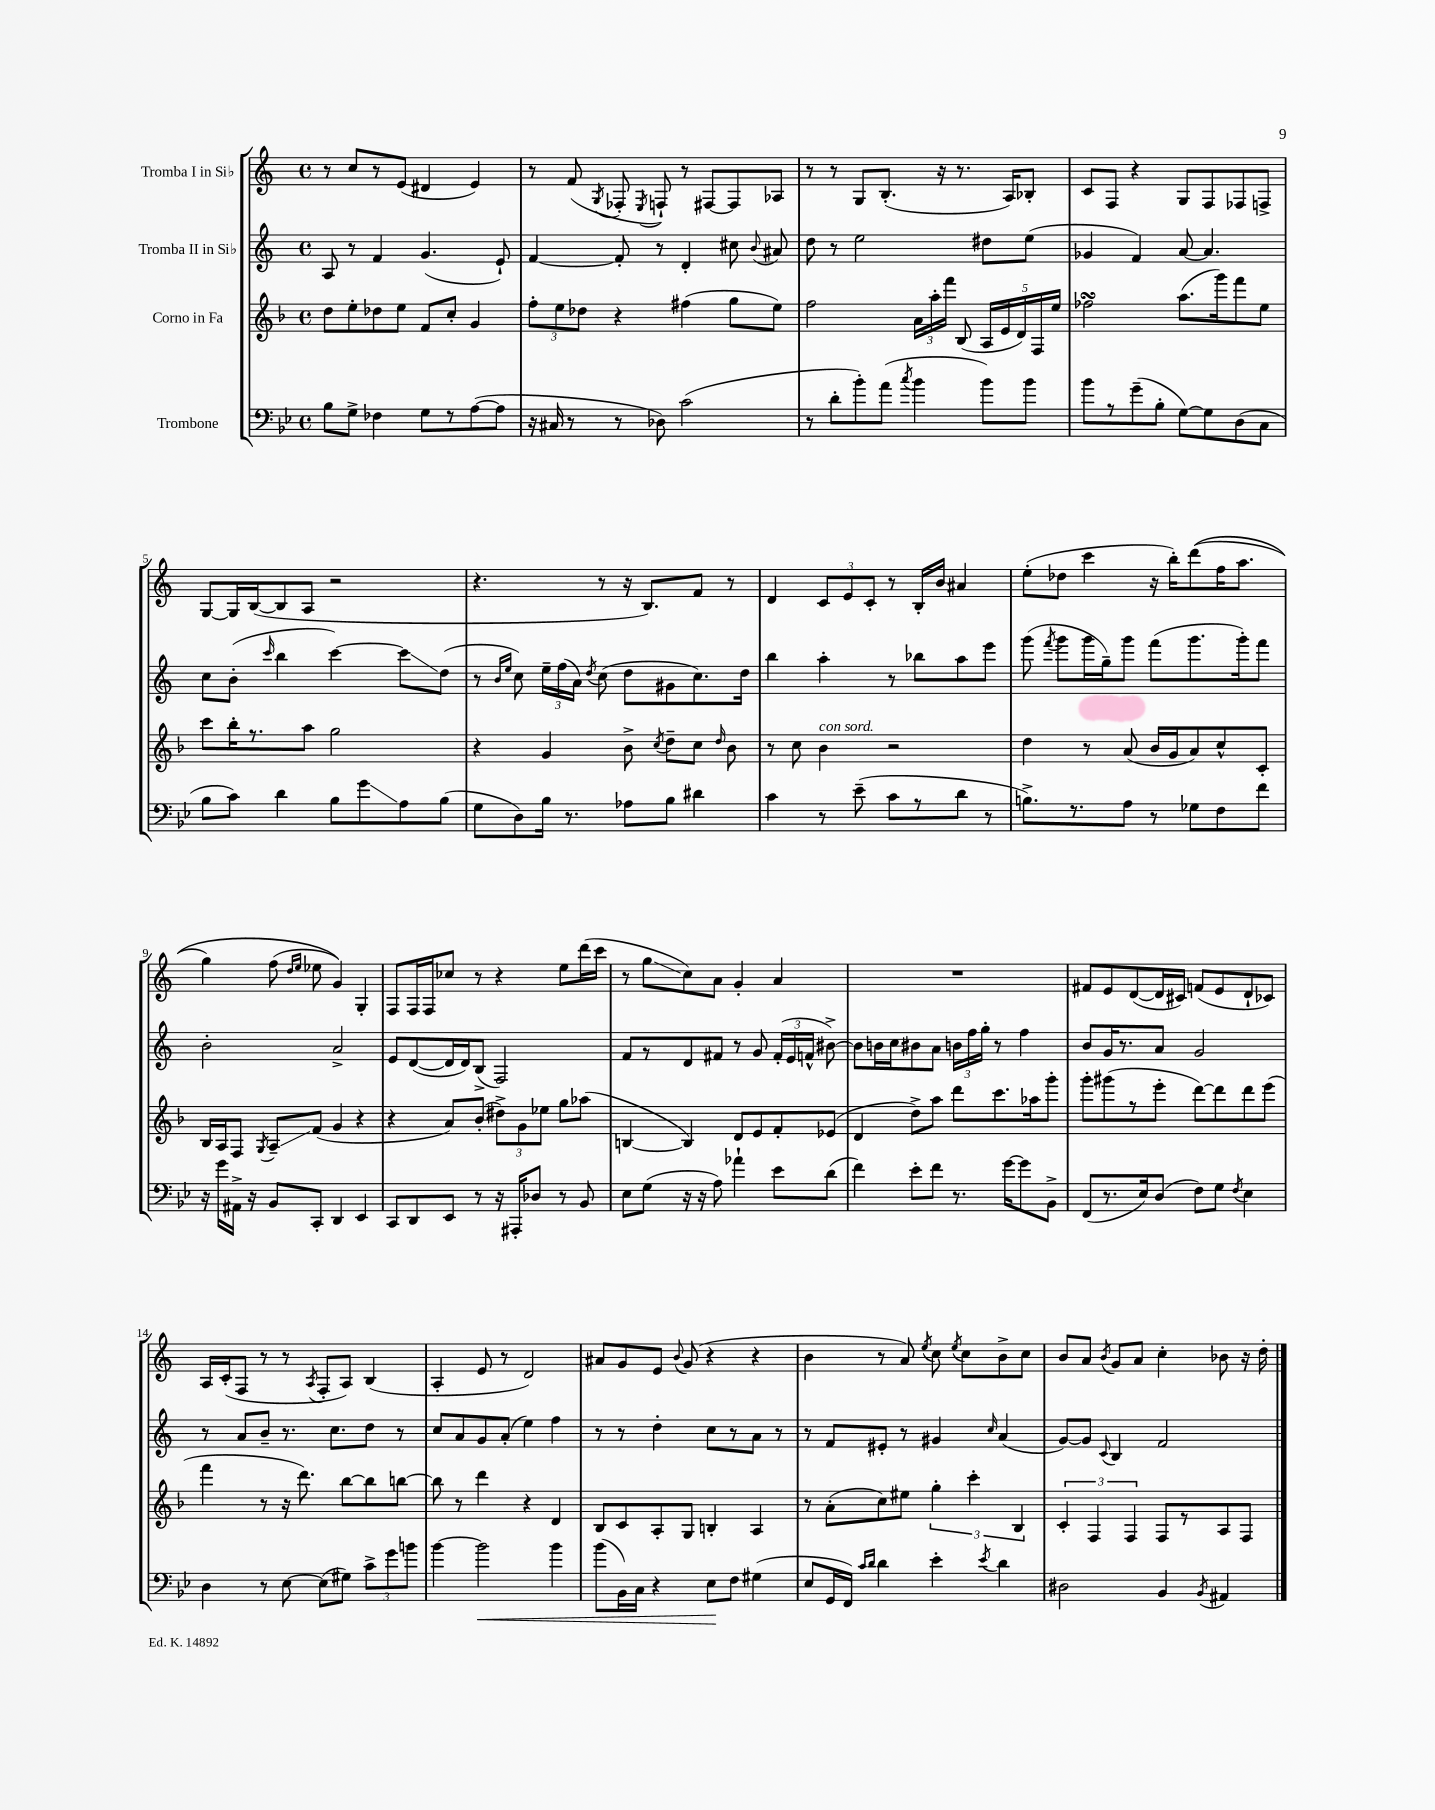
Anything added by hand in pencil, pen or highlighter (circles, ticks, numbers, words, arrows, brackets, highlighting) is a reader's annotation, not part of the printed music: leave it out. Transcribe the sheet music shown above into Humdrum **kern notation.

**kern	**kern	**kern	**kern
*staff4	*staff3	*staff2	*staff1
*clefF4	*clefG2	*clefG2	*clefG2
*k[b-e-]	*k[b-]	*k[]	*k[]
*M4/4	*M4/4	*M4/4	*M4/4
*met(c)	*met(c)	*met(c)	*met(c)
8B-	8dd	8A	8r
8G^	8ee'	8r	8cc
4F-	8dd-	4f	8r
.	8ee	.	(8e
8G	8f	(4.g	4d#
8r	8cc'	.	.
([8A	4g	.	4e)
8A]	.	8e`)	.
=	=	=	=
16r	12ff'	[4f	8r
16C#	.	.	.
.	12ee	.	.
8r	.	.	(8f
.	12dd-	.	.
.	.	.	8qG
8r	4r	8f']	8F-'
.	.	.	8qE
8D-)	.	8r	8F`)
(2c	(4ff#	4d'	8r
.	.	.	[8F#
.	8gg	8cc#	8F#]
.	.	8qqb	.
.	8ee)	8a#	8A-
=	=	=	=
8r	2ff	8dd	8r
8d'	.	8r	8r
8b-')	.	2ee	8G
(8a	.	.	(8.B'
8qcc	.	.	.
4b-	24a	.	.
.	24aa'	.	.
.	.	.	16r
.	24fff	.	.
.	(8B-	.	8.r
8b-)	20A	8dd#	.
.	20e	.	.
.	.	.	16A)
.	20d)	.	.
8b-	.	(8ee	8B-'
.	20F	.	.
.	20ee	.	.
=	=	=	=
8b-	2ff-	4g-	8c
8r	.	.	8F
(8g~	.	4f)	4r
8B-'	.	.	.
[8G)	(8.aa	[8a	8G
8G]	.	4.a]	8F
.	16ggg)	.	.
(8D	8fff	.	8F-
8C	8ee	.	8F^
=	=	=	=
8B-	8ccc	8cc	[8G
8c)	16bb-'	(8b'	16G]
.	8.r	.	([16B
.	.	16qqccc	.
4d	.	4bb	8B]
.	8aa	.	8A
8B-	2gg	[4ccc)	2r
8g	.	.	.
8A	.	8ccc]	.
(8B-	.	(8dd	.
=	=	=	=
8G	4r	8r	4.r
.	.	16qqb	.
.	.	16qqee	.
8D)	.	8cc)	.
16B-	4g	24ee~	.
.	.	(24ff	.
8.r	.	.	.
.	.	24a)	.
.	.	8qdd	.
.	.	(8cc	8r
8A-	8b-^	8dd	16r
.	.	.	8.B)
.	8qcc	.	.
8B-	8dd~	8g#	.
4d#	8cc	8.cc)	8f
.	16qqdd	.	.
.	8b-	.	8r
.	.	16dd	.
=	=	=	=
4c	8r	4bb	4d
.	8cc	.	.
8r	4b-	4aa'	12c
.	.	.	12e
(8e-~	.	.	.
.	.	.	12c'
8c	2r	8r	8r
8r	.	8bb-	16B'
.	.	.	16b
8d	.	8aa	4a#
8r	.	8eee	.
=	=	=	=
8.B^)	4dd	(8ggg	(8ee'
.	.	8qfff	.
.	.	8ggg	8dd-
8.r	.	.	.
.	8r	16ggg	4ccc
.	.	16gg~)	.
8A	(8a	8ggg	.
8r	16b-	(8fff	16r
.	16g	.	16bb')
8G-	8a)	8.ggg	&((8ddd
8F	8cc^^	.	16ff
.	.	16ggg')	8.aa
8f	8c'	8fff	.
=	=	=	=
16r	16B-	2b'	4gg)
16g	16A	.	.
16AA#^	8F	.	.
16r	.	.	.
.	8qG	.	.
8BB-	8A~	.	(8ff
.	.	.	16qqdd
.	.	.	16qqee
8CC'	(8f	.	8ee-
4DD	4g	2a^	4g)&)
4EE-	4r	.	4G'
=	=	=	=
8CC	4r	8e	8F
8DD	.	([8d	16F
.	.	.	16F
8EE-	8a)	16d]	8cc-
.	.	16d)	.
8r	(8b-'	(8B^	8r
16r	12dd#^)	2F)	4r
16AAA#'	.	.	.
.	12g	.	.
8D-	.	.	.
.	12ee-	.	.
8r	8gg	.	8ee
8BB-	(8aa-	.	(16ddd
.	.	.	16ccc
=	=	=	=
8E-	[4B	8f	8r
(8G	.	8r	8gg
16r	4B])	8d	8cc)
16r	.	.	.
8A)	.	8f#	8a
4a-`	8d	8r	4g'
.	8e	8g	.
8e-	8f'	(24f#'	4a
.	.	24e	.
.	.	24f^^	.
(8d	(8e-	[8b#^)	.
=	=	=	=
4f)	4d	8b#]	1r
.	.	16b	.
.	.	16cc	.
8e-'	8dd^)	8b#	.
8f	8aa	8a	.
8.r	8ddd	24b	.
.	.	24ff	.
.	.	24gg'	.
.	8.ccc	8r	.
[16g	.	.	.
8g]	.	4ff	.
.	16aa-	.	.
8BB-^	8ggg'	.	.
=	=	=	=
(8FF	8ggg'	8b	8f#
8.r	(8ggg#	16g	8e
.	.	8.r	.
.	8r	.	([8d
16E-)	.	.	.
(8D	8eee'	8a	16d]
.	.	.	16c#)
8F)	[8ddd)	2g	(8f
8G	8ddd]	.	8e
8qF	.	.	.
4E-	8ddd	.	8d`
.	(8eee	.	8c-)
=	=	=	=
4D	4fff	8r	16A
.	.	.	(16c'
.	.	8a	8F
8r	8r	8b~	8r
[8E-	16r	8.r	8r
.	8.ddd)	.	.
.	.	.	8qA
(8E-]	.	.	8F'
.	.	8.cc	.
8G#)	[8bb-	.	8A)
12c^	8bb-]	8dd	(4B
12g	.	.	.
.	[8bb	8r	.
12b	.	.	.
=	=	=	=
[4b-	8bb]	8cc	4A'
.	8r	8a	.
2b-]	4ddd	8g	8e
.	.	(8a'	8r
.	4r	4ee)	2d)
4b-	4d	4ff	.
=	=	=	=
(8b-	8B-	8r	8a#
16BB-)	8c	8r	8g
16C	.	.	.
4r	8A'	4dd'	8e
.	.	.	8qqb
.	8G	.	(8g
8E-	4B'	8cc	4r
8F	.	8r	.
(4G#	4A	8a	4r
.	.	8r	.
=	=	=	=
8E-	8r	8r	4b
16GG	(8a'	8f	.
16FF)	.	.	.
16qqc	.	.	.
16qqd	.	.	.
4d	8cc)	8e#'	8r
.	8ee#	8r	8a)
.	.	.	8qee
4e-'	6gg'	4g#	8cc
.	.	.	8qee
.	.	.	8cc
.	6ccc'	.	.
8qe-	.	16qqcc	.
4d	.	(4a	8b^
.	6B-	.	.
.	.	.	8cc
=	=	=	=
2D#	6c'	[8g)	8b
.	.	8g]	8a
.	6F	.	.
.	.	8qqc	8qb
.	.	4B	8g
.	6F	.	.
.	.	.	8a
4BB-	8F	2f	4cc'
.	8r	.	.
8qBB-	.	.	.
4AA#	8A	.	8b-
.	8F	.	16r
.	.	.	16dd'
==	==	==	==
*-	*-	*-	*-
